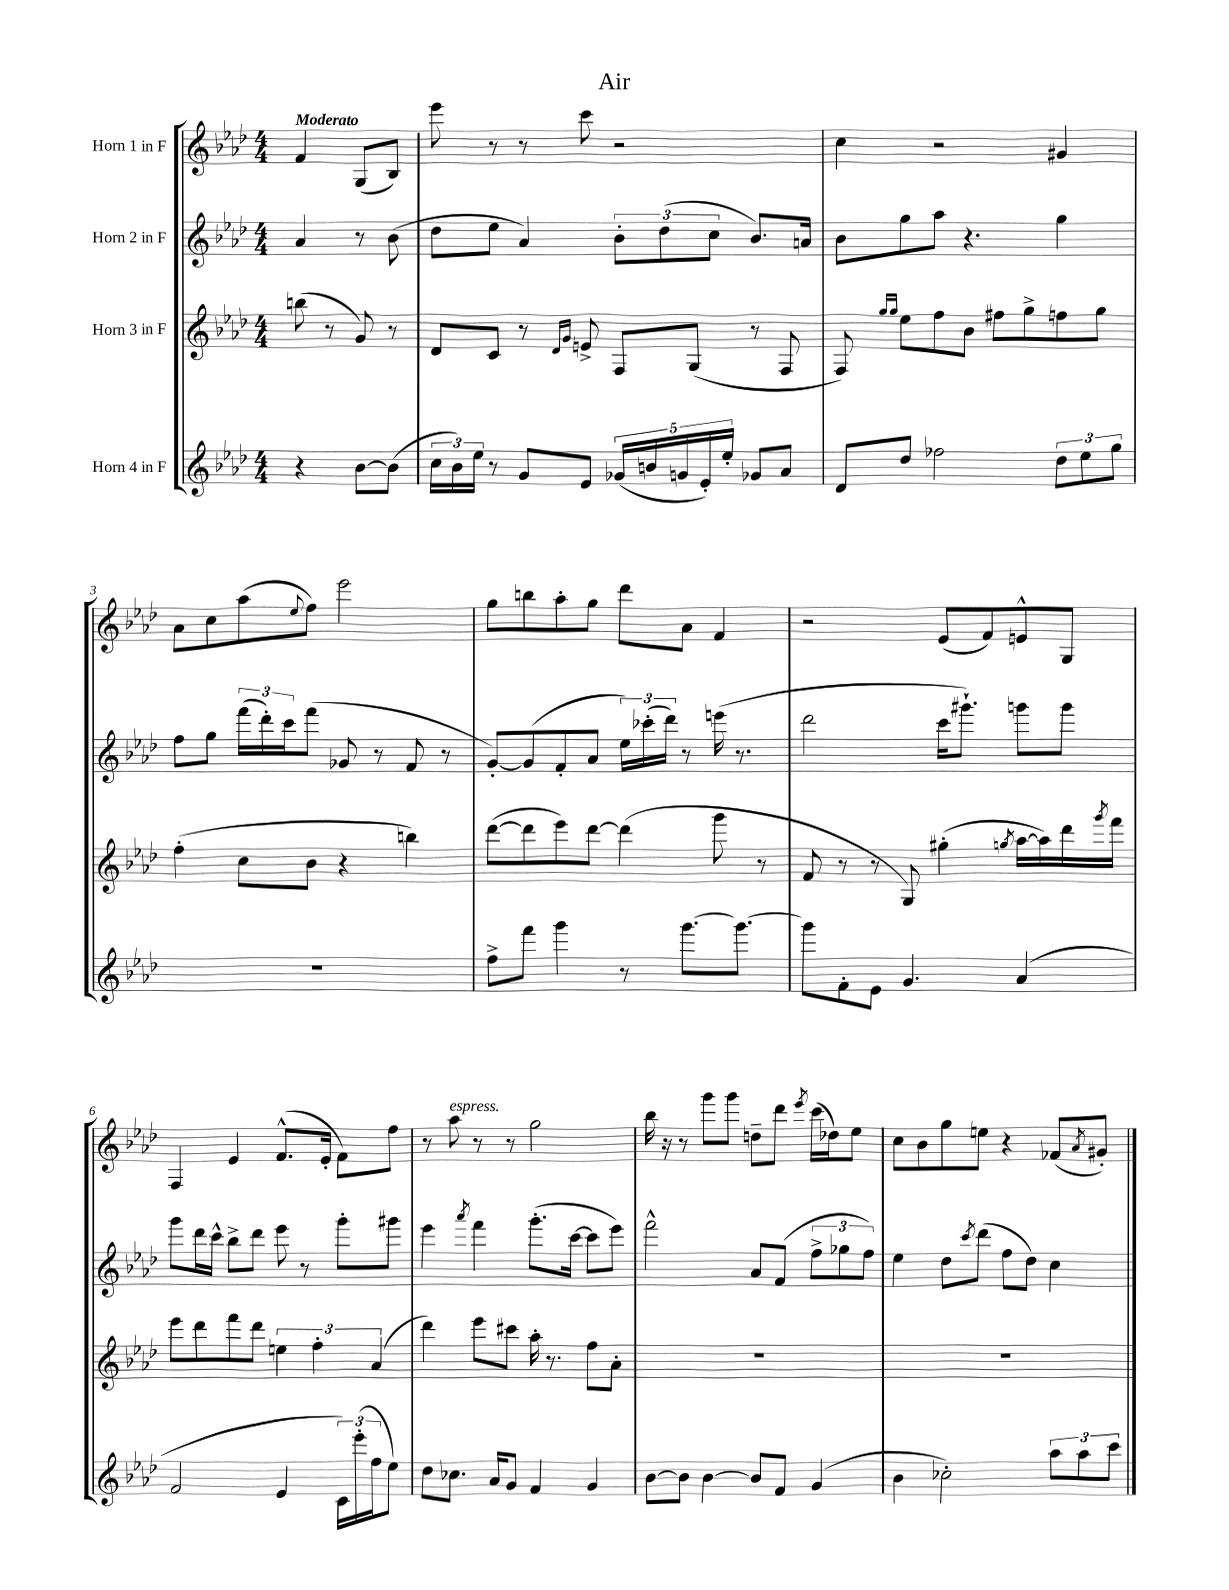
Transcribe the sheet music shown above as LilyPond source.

\header { title = "Air" }
<<
\new StaffGroup <<
\new Staff = "s0" \with { instrumentName = "Horn 1 in F" } {
    \clef treble \key aes \major \numericTimeSignature \time 4/4 \partial 2 \tempo "Moderato"
    f'4 g8( bes8) |
    ees'''8 r8 r8 c'''8 r2 |
    c''4 r2 gis'4 |
    aes'8 c''8 aes''8( \appoggiatura { ees''8 } f''8) ees'''2 |
    g''8 b''8 aes''8-. g''8 des'''8 aes'8 f'4 |
    r2 ees'8( f'8) e'8-^ g8 |
    f4 ees'4 f'8.-^( ees'16-. f'8) f''8 |
    r8 aes''8^\markup { \italic "espress." } r8 r8 g''2 |
    bes''16 r16 r8 g'''8 g'''8 d''8-- des'''8 \acciaccatura { ees'''8 } c'''16( des''16) ees''8 |
    c''8 bes'8 g''8 e''8 r4 fes'8( \acciaccatura { aes'8 } gis'8-.) \bar "|." |
}
\new Staff = "s1" \with { instrumentName = "Horn 2 in F" } {
    \clef treble \key aes \major \numericTimeSignature \time 4/4 \partial 2
    aes'4 r8 bes'8( |
    des''8 ees''8 aes'4) \tuplet 3/2 { bes'8-. des''8( c''8 } bes'8.) a'16 |
    bes'8 g''8 aes''8 r4. g''4 |
    f''8 g''8 \tuplet 3/2 { f'''16( des'''16-.) c'''16 } f'''8( ges'8 r8 f'8 r8 |
    g'8~-.) g'8( f'8-. aes'8 \tuplet 3/2 { ees''16) ces'''16-.( des'''16) } r8 e'''16( r8. |
    des'''2 c'''16 gis'''8.-!) g'''8 g'''8 |
    g'''8 des'''16 c'''16-^ bes''8-> des'''8 ees'''8 r8 g'''8-. gis'''8 |
    ees'''4 \acciaccatura { aes'''8 } f'''4 g'''8.-.( c'''16~ c'''8 ees'''8) |
    f'''2-^ aes'8 f'8( \tuplet 3/2 { f''8-> ges''8 f''8) } |
    ees''4 des''8 \acciaccatura { c'''8 } des'''8( f''8 des''8) c''4 \bar "|." |
}
\new Staff = "s2" \with { instrumentName = "Horn 3 in F" } {
    \clef treble \key aes \major \numericTimeSignature \time 4/4 \partial 2
    b''8( r8 g'8) r8 |
    des'8 c'8 r8 \grace { des'16 g'16 } e'8-> f8 g8( r8 f8 |
    f8) \grace { g''16 g''16 } ees''8 f''8 bes'8 fis''8 g''8-> f''8 g''8 |
    f''4-.( c''8 bes'8 r4 b''4) |
    des'''8~( des'''8 ees'''8) des'''8~ des'''4( g'''8 r8 |
    f'8 r8 r8 g8) gis''4-.( \acciaccatura { g''8 } aes''16~ aes''16) des'''16 \acciaccatura { g'''8 } f'''16 |
    ees'''8 des'''8 f'''8 des'''8 \tuplet 3/2 { e''4 f''4-. aes'4( } |
    des'''4) ees'''8 cis'''8 aes''16-. r8. f''8 aes'8-. |
    R1 |
    R1 \bar "|." |
}
\new Staff = "s3" \with { instrumentName = "Horn 4 in F" } {
    \clef treble \key aes \major \numericTimeSignature \time 4/4 \partial 2
    r4 bes'8~ bes'8( |
    \tuplet 3/2 { c''16 bes'16) ees''16 } r8 g'8 ees'8 \tuplet 5/4 { ges'16( b'16 g'16 ees'16-.) ees''16-. } ges'8 aes'8 |
    des'8 des''8 fes''2 \tuplet 3/2 { des''8 ees''8 g''8 } |
    R1 |
    f''8-> f'''8 g'''4 r8 g'''8.~ g'''8.~ |
    g'''8 f'8-. ees'8 g'4. aes'4( |
    f'2 ees'4 \tuplet 3/2 { c'16) ees'''16-.( f''16 } ees''8) |
    des''8 ces''8. aes'16 g'8 f'4 g'4 |
    bes'8~ bes'8 bes'4~ bes'8 f'8 g'4( |
    bes'4 ces''2-.) \tuplet 3/2 { aes''8 aes''8 c'''8 } \bar "|." |
}
>>
>>
